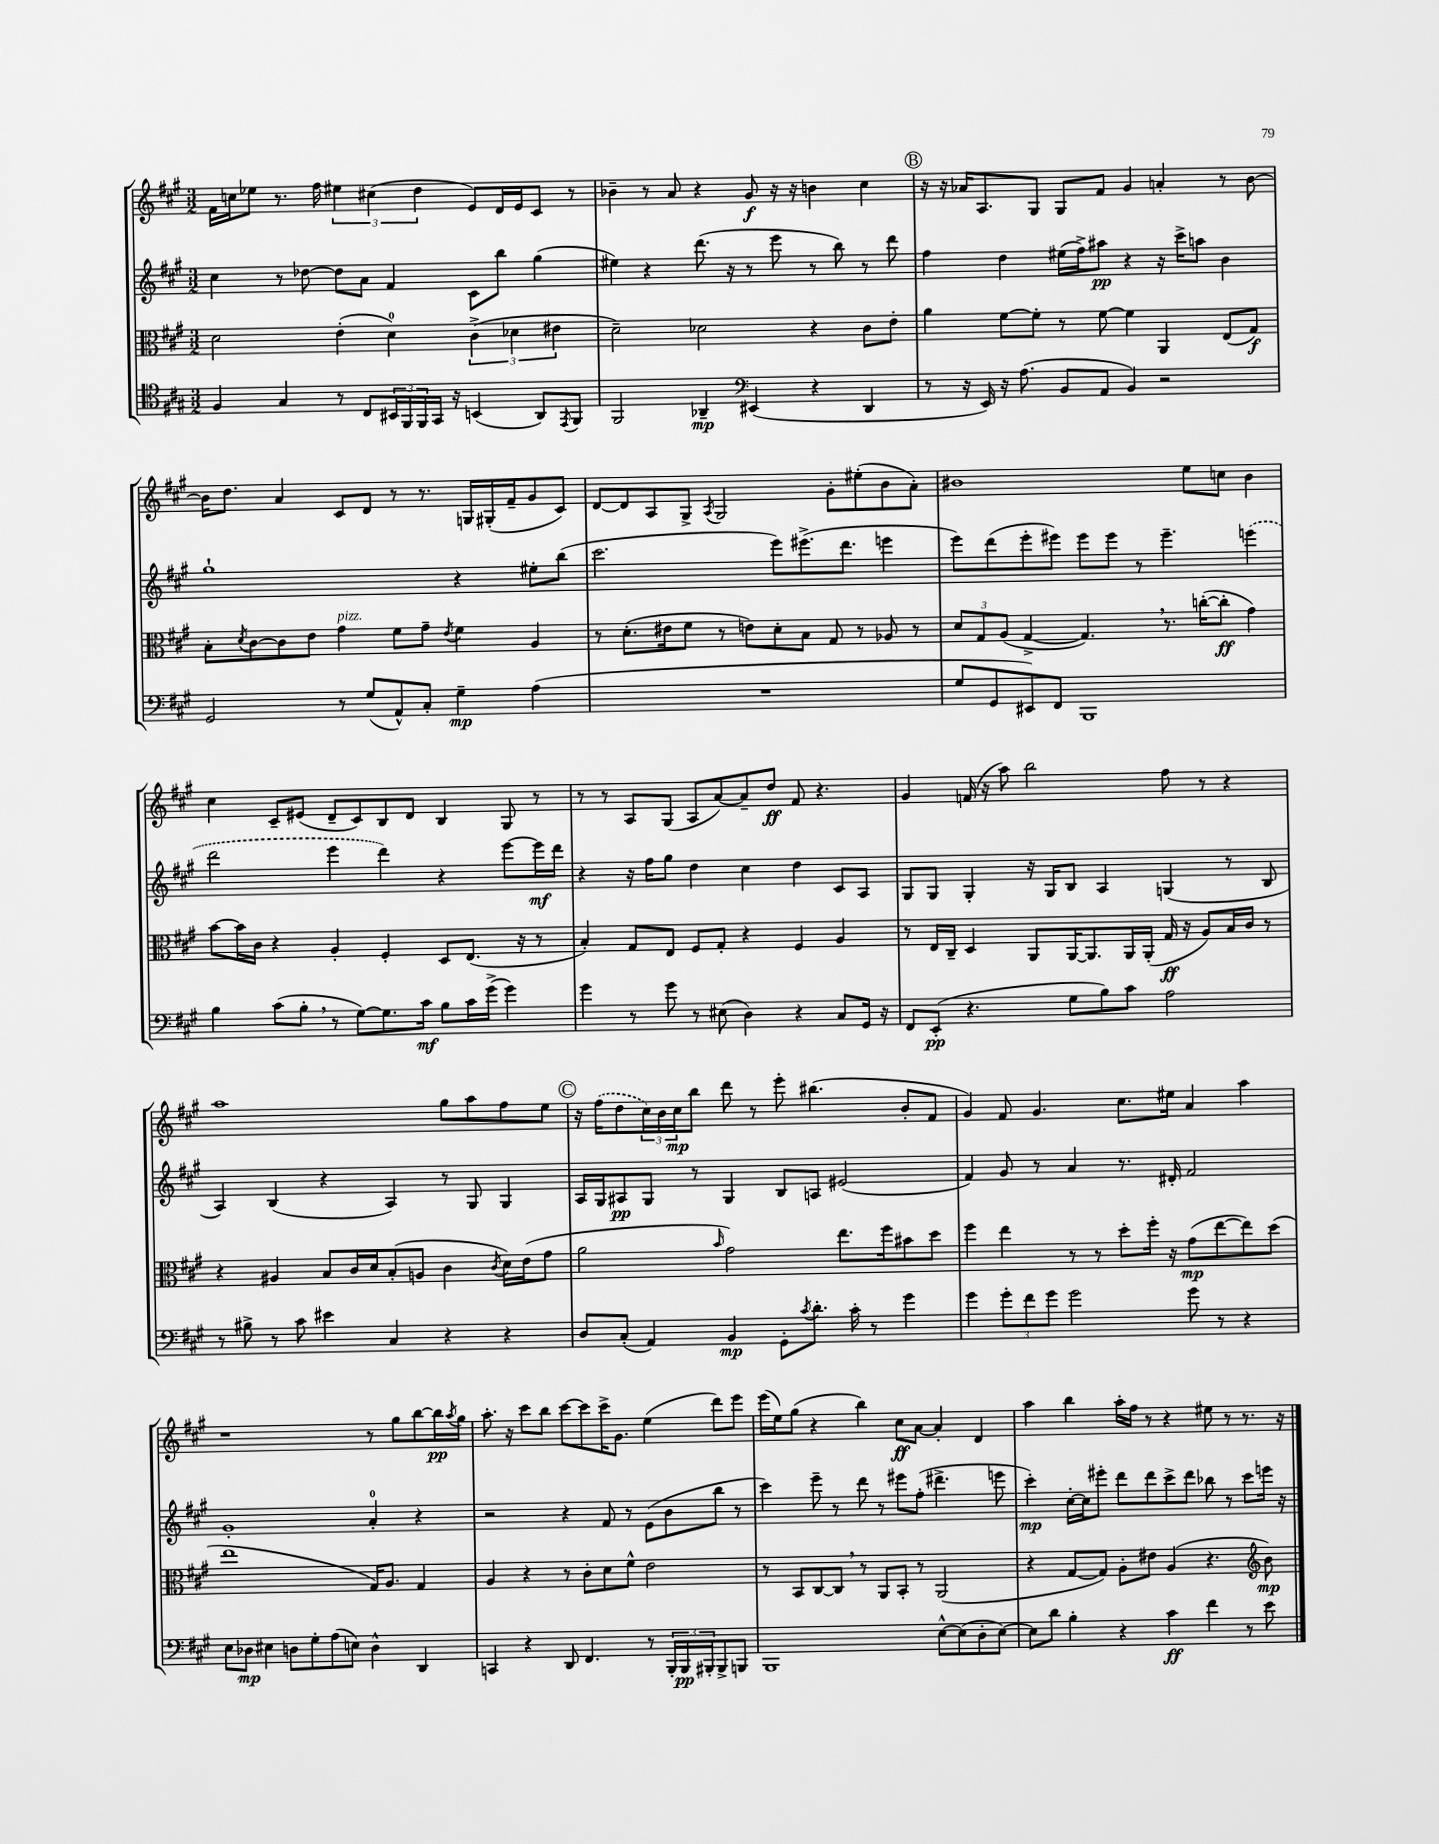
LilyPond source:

<<
\new StaffGroup <<
\new Staff = "s0" {
    \clef treble \key a \major \numericTimeSignature \time 3/2
    fis'16 c''16 ees''8 r8. fis''16 \tuplet 3/2 { eis''4 cis''4( d''4 } e'8) d'16 e'16 cis'8 r8 |
    bes'4-- r8 a'8 r4 gis'8\f r16 r16 b'4 cis''4 |
    \mark \markup { \circle "B" } r16 r16 aes'16 a8. gis8 gis8 fis'8 gis'4 a'4-. r8 b'8~ |
    b'16 d''8. a'4 cis'8 d'8 r8 r8. g16 gis16-.( fis'16-- gis'8 cis'8) |
    d'8~ d'8 a8 gis8-> \acciaccatura { a8 } gis2 gis'8-. eis''8-.( b'8 a'8-.) |
    bis'1 e''8 c''8 bis'4 |
    cis''4 cis'8-- eis'8( d'8-- cis'8) b8 d'8 b4 gis8 r8 |
    r8 r8 a8 gis8( a8 a'8~) a'8-- d''8\ff fis'8 r4. |
    gis'4 f'16( r16 a''8) b''2 fis''8 r8 r4 |
    a''1 gis''8 a''8 fis''8 e''8 |
    \mark \markup { \circle "C" } r16 \once \slurDashed fis''16( d''8 \tuplet 3/2 { cis''16) b'16 cis''16\mp } b''8 d'''8 r8 e'''8-. bis''4.( b'8-. fis'8 |
    gis'4) fis'8 gis'4. cis''8. eis''16 a'4 a''4 |
    r1 r8 gis''8 b''8~ b''16\pp \acciaccatura { a''8 } gis''16 |
    a''8.-. r16 cis'''8 b''8 cis'''8~ cis'''8 cis'''16-> gis'8. e''4( d'''8) e'''8 |
    e'''16( e''16) gis''8( r4 b''4) cis''8\ff a'8~ a'4-. d'4 |
    a''4 b''4 a''16-. fis''16 r8 r4 eis''8 r8 r8. r16 \bar "|." |
}
\new Staff = "s1" {
    \clef treble \key a \major \numericTimeSignature \time 3/2
    cis''4 r8 des''8~ des''8 a'8 fis'4 cis'8 b''8 gis''4( |
    eis''4) r4 d'''8.( r16 r8 e'''8 r8 b''8) r8 d'''8 |
    \mark \markup { \circle "B" } fis''4 d''4 eis''16( fis''16->) ais''8\pp r4 r16 cis'''16-> a''8 b'4 |
    gis''1-! r4 eis''8-. b''8( |
    cis'''2. e'''8) eis'''8.->( d'''8. e'''4 |
    e'''8) d'''8( e'''8-. eis'''8) eis'''8 eis'''8 r8 eis'''4.-- \once \slurDashed e'''4( |
    d'''2 e'''4 d'''4) r4 e'''8~ e'''16\mf d'''16 |
    r4 r16 fis''16 gis''8 d''4 cis''4 d''4 cis'8 a8 |
    gis8 gis8 gis4-. r16 gis16 b8 a4 g4( r8 b8 |
    a4) b4( r4 a4) r8 gis8 gis4 |
    \mark \markup { \circle "C" } a16 gis16 ais8\pp gis8 r8 gis4 b8 a8 eis'2( |
    fis'4) gis'8 r8 a'4 r8. dis'16-. fis'2 |
    gis'1-. a'4-0-. r4 |
    r2 r4 fis'8 r8 e'8( b'8 b''8 r8 |
    cis'''4) e'''8-- r8 d'''8 r8 eis'''8 fis''8-.( dis'''4.-> e'''8 |
    cis'''4-.\mp) cis''16~-. cis''16 eis'''8-. d'''8 d'''8 cis'''8-> d'''8 bes''8 r8 cis'''8 e'''16 r16 \bar "|." |
}
\new Staff = "s2" {
    \clef alto \key a \major \numericTimeSignature \time 3/2
    d'2 e'4-.( d'4-0) \tuplet 3/2 { cis'4->( des'4 eis'4 } |
    d'2--) des'2 r4 cis'8 e'8-. |
    \mark \markup { \circle "B" } a'4 fis'8~ fis'8-. r8 fis'8~ fis'4 a,4 e8( gis8\f) |
    b8-. \acciaccatura { d'8 } cis'8~ cis'8 e'8 gis'4^\markup { \italic "pizz." } fis'8 gis'8-- \acciaccatura { e'8 } fis'4 a4 |
    r8 d'8.-.( eis'16 fis'8 r8 e'8) d'8-. b8 gis8 r8 aes8 r8 |
    \tuplet 3/2 { d'8 gis8 a8( } gis4~-> gis4.) \breathe r8. c''16~-.( c''8-.\ff gis'4) |
    b'8~ b'16 cis'16 r4 a4-. fis4-. d8 e8.( r16 r8 |
    b4-.) gis8 e8 fis8 gis8-. r4 fis4 a4 |
    r8 e16 cis16-- d4 a,8 a,16~ a,8. a,16 a,16-.( gis16\ff r16 a8) b16 cis'16 r8 |
    r4 ais4 b8 cis'16 d'16 b8-.( a8 cis'4 \acciaccatura { cis'8 } d'16) e'16( gis'8 |
    \mark \markup { \circle "C" } a'2 \grace { b'16 } gis'2) e''8. fis''16 bis'8 d''8 |
    fis''4 e''4 r8 r8 d''8-. fis''16-. r16 gis'8\mp( e''8~ e''8) d''8( |
    e''1 gis16) a8. gis4 |
    a4 r4 r8 cis'8-. d'8 fis'8-^ e'2 |
    r8 b,8 cis8~ cis8 \breathe r8 a,8 b,8-. r8 a,2( |
    r4 gis8~ gis8) a8-. eis'8 a4( r4. \clef treble b'8\mp) \bar "|." |
}
\new Staff = "s3" {
    \clef tenor \key a \major \numericTimeSignature \time 3/2
    fis4 gis4 r8 cis8 \tuplet 3/2 { bis,16 fis,16 fis,16 } gis,16 r16 b,4( a,8) \acciaccatura { e,8 } fis,8 |
    fis,2 aes,4--\mp \clef bass eis,4( r4 d,4 |
    \mark \markup { \circle "B" } r8 r16 e,16) r16 a8.( b,8 a,8 b,4) r2 |
    gis,2 r8 gis8( a,8-^) cis8-. gis4--\mp a4( |
    R1. |
    gis8 gis,8 eis,8) fis,8 b,,1 |
    b4 cis'8( b8-. \breathe r8 gis8~) gis8. cis'16\mf b8 cis'16 gis'16->( gis'4) |
    gis'4 r8 gis'8 r8 eis8( d4) r4 cis8 gis,16 r16 |
    fis,8 e,8-.\pp( r4. gis8 b8) cis'8 a2 |
    r8 bis8-> r8 cis'8 eis'4 cis4 r4 r4 |
    \mark \markup { \circle "C" } d8 cis8-.( a,4) b,4\mp gis,8-. \acciaccatura { cis'8 } d'8.-. cis'16-. r8 gis'4 |
    gis'4 \tuplet 3/2 { gis'8-. fis'8 gis'8 } gis'2 gis'8 r8 r4 |
    e8 des8\mp eis4 d8 gis8-. a8( e8) d4-^ d,4 |
    c,4 r4 d,8 fis,4. r8 \tuplet 3/2 { b,,16-. b,,16\pp bis,,16-. } bis,,8-> b,,8 |
    b,,1 e8~-^ e8( d8-. e8~) |
    e8 d'8 b4-. r4 cis'4\ff fis'4 r8 e'8 \bar "|." |
}
>>
>>
\layout { \context { \Score \remove "Bar_number_engraver" } }
